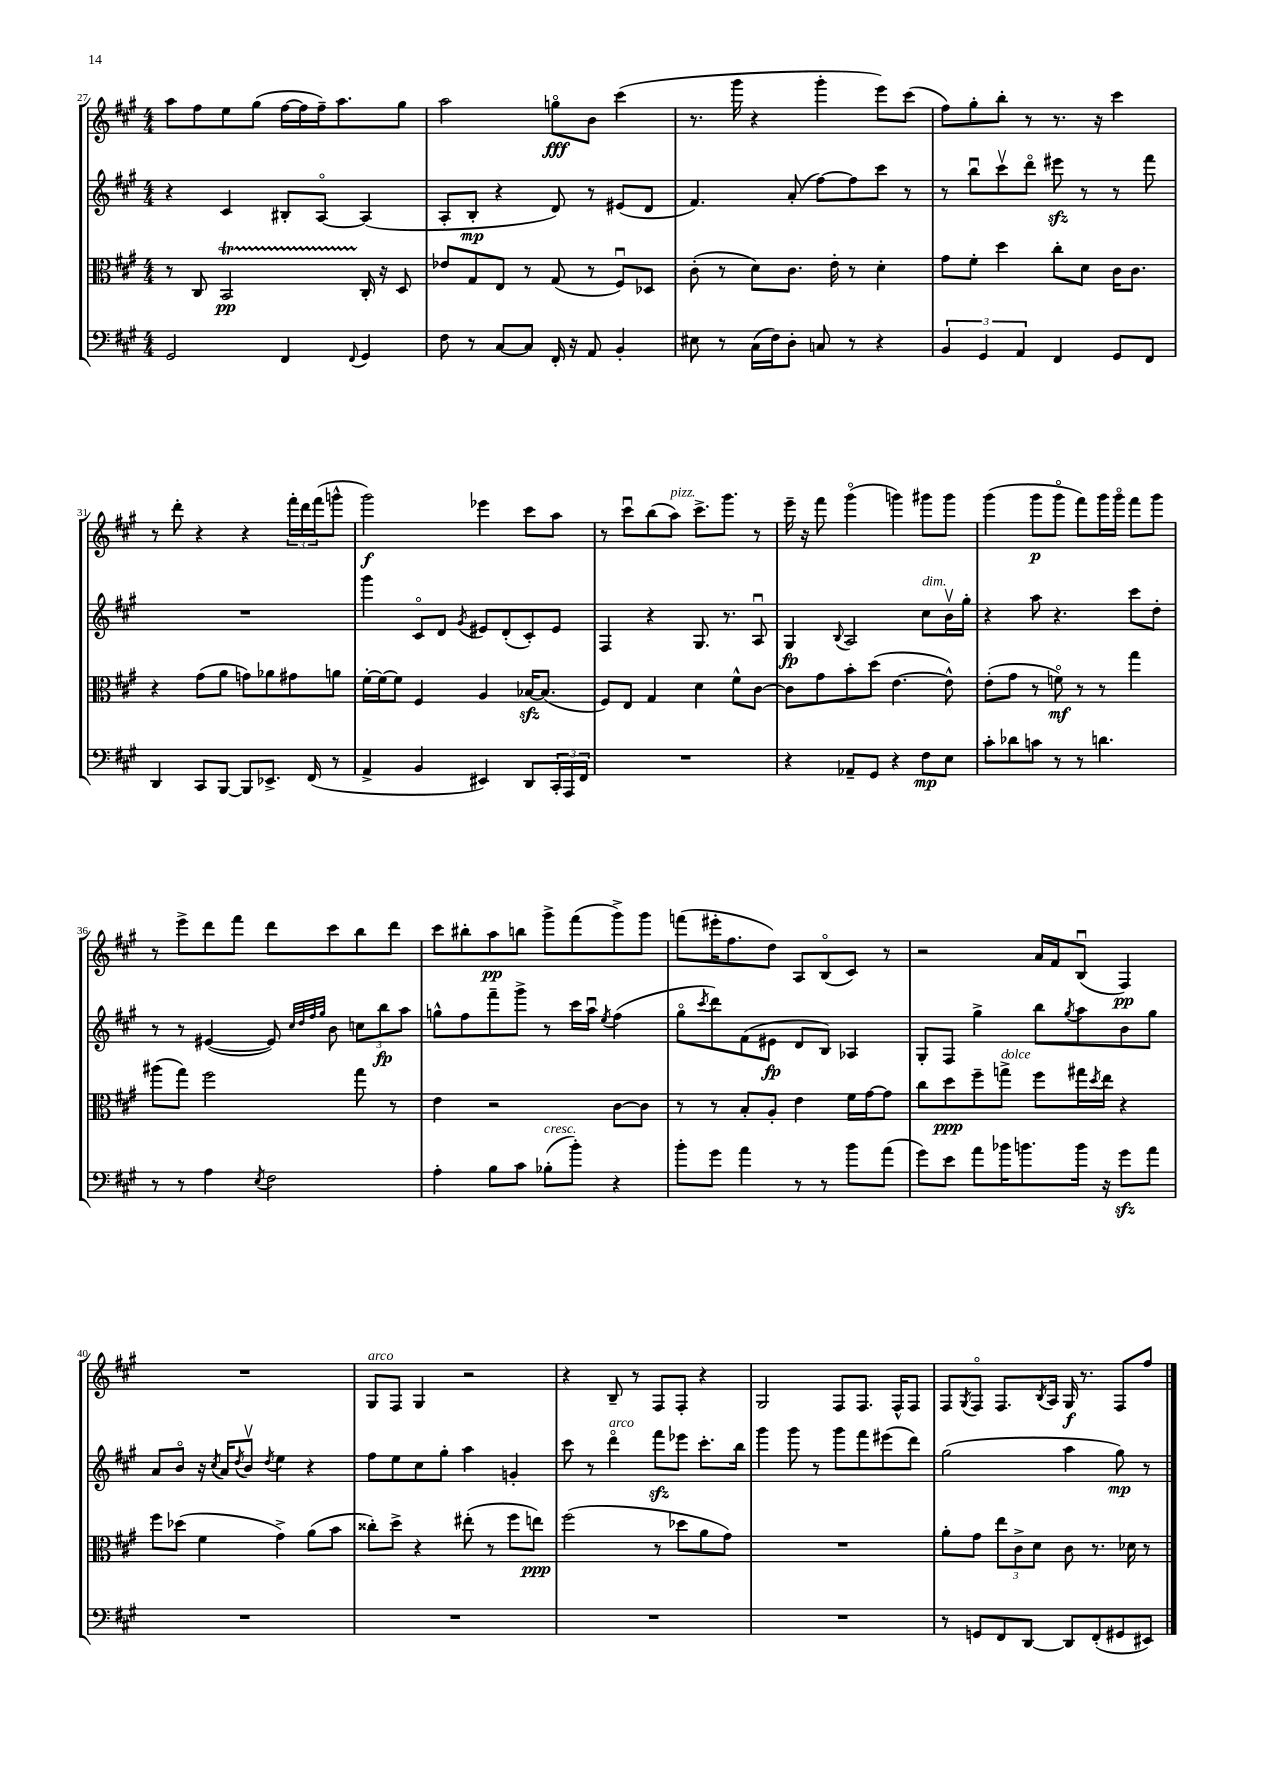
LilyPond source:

<<
\new StaffGroup <<
\new Staff = "s0" {
    \clef treble \key a \major \numericTimeSignature \time 4/4
    a''8 fis''8 e''8 gis''8( fis''16~ fis''16 fis''16--) a''8. gis''8 |
    a''2 g''8\flageolet\fff b'8 cis'''4( |
    r8. gis'''16 r4 gis'''4-. e'''8) cis'''8( |
    fis''8) gis''8-. b''8-. r8 r8. r16 cis'''4 |
    r8 d'''8-. r4 r4 \tuplet 3/2 { fis'''16-. d'''16 fis'''16( } g'''8-^ |
    gis'''2\f) ees'''4 cis'''8 a''8 |
    r8 cis'''8\downbow b''8( a''8^\markup { \italic "pizz." }) cis'''8.-> gis'''8. r8 |
    e'''16-- r16 fis'''8 gis'''4\flageolet( g'''4) gis'''8 gis'''8 |
    gis'''4( gis'''8\p gis'''8\flageolet fis'''8) gis'''16 gis'''16\flageolet fis'''8 gis'''8 |
    r8 e'''8-> d'''8 fis'''8 d'''8 cis'''8 b''8 d'''8 |
    cis'''8 bis''8-. a''8\pp b''8 gis'''8-> fis'''8( gis'''8->) gis'''8 |
    f'''8( eis'''16-. fis''8. d''8) a8 b8\flageolet( cis'8) r8 |
    r2 a'16 fis'16 b8\downbow( fis4\pp) |
    R1 |
    gis8^\markup { \italic "arco" } fis8 gis4 r2 |
    r4 b8-- r8 fis8 fis8-. r4 |
    gis2 fis8 fis8. fis16-^ fis8 |
    fis8 \acciaccatura { gis8 } fis8\flageolet fis8. \acciaccatura { b8 } a16 gis16\f r8. fis8 fis''8 \bar "|." |
}
\new Staff = "s1" {
    \clef treble \key a \major \numericTimeSignature \time 4/4
    r4 cis'4 bis8-. a8~\flageolet a4( |
    a8-. b8-.\mp r4 d'8) r8 eis'8( d'8 |
    fis'4.) a'8-.( fis''8~) fis''8 cis'''8 r8 |
    r8 b''8\downbow cis'''8\upbow d'''8\flageolet eis'''8\sfz r8 r8 fis'''8 |
    R1 |
    gis'''4 cis'8\flageolet d'8 \acciaccatura { gis'8 } eis'8 d'8-.( cis'8-.) eis'8 |
    fis4 r4 gis8. r8. a8\downbow |
    gis4\fp \appoggiatura { b8 } a2 cis''8^\markup { \italic "dim." } b'16\upbow gis''16-. |
    r4 a''8 r4. cis'''8 d''8-. |
    r8 r8 eis'4~( eis'8) \grace { cis''32 d''32 fis''32 gis''32 } b'8 \tuplet 3/2 { c''8 b''8\fp a''8 } |
    g''8-^ fis''8 fis'''8-- gis'''8-> r8 cis'''16 a''16\downbow \acciaccatura { e''8 } fis''4( |
    gis''8\flageolet \acciaccatura { cis'''8 } d'''8) fis'8( eis'8\fp d'8 b8) aes4 |
    gis8-. fis8 gis''4-> b''8 \acciaccatura { gis''8 } a''8 b'8 gis''8 |
    a'8 b'8\flageolet r16 \acciaccatura { cis''8 } a'16 \acciaccatura { d''8 } b'8\upbow \acciaccatura { d''8 } e''4 r4 |
    fis''8 e''8 cis''8 gis''8-. a''4 g'4-. |
    cis'''8 r8 d'''4\flageolet^\markup { \italic "arco" } fis'''8\sfz ees'''8 cis'''8.-. b''16 |
    gis'''4 gis'''8 r8 gis'''8 fis'''8 eis'''8( d'''8) |
    gis''2( a''4 gis''8\mp) r8 \bar "|." |
}
\new Staff = "s2" {
    \clef alto \key a \major \numericTimeSignature \time 4/4
    r8 cis8 b,2\startTrillSpan\pp cis16-.\stopTrillSpan r16 d8 |
    ees'8 gis8 e8 r8 gis8( r8 fis8\downbow) des8 |
    cis'8-.( r8 d'8) cis'8. e'16-. r8 d'4-. |
    gis'8 fis'8-. d''4 cis''8-. d'8 cis'16 cis'8. |
    r4 gis'8( a'8 g'8) aes'8 gis'8 a'8 |
    fis'16~-. fis'16~ fis'8 fis4 a4 bes16~\sfz bes8.( |
    fis8) e8 gis4 d'4 fis'8-^ cis'8~ |
    cis'8 gis'8 b'8-. d''8( e'4.~ e'8-^) |
    e'8-.( gis'8 r8 f'8\flageolet\mf) r8 r8 gis''4 |
    ais''8( gis''8) fis''2 gis''8 r8 |
    e'4 r2 cis'8~ cis'8 |
    r8 r8 b8-. a8-. e'4 fis'16 gis'16~ gis'8 |
    cis''8 d''8\ppp fis''8-- g''8->^\markup { \italic "dolce" } fis''8 gis''16 \acciaccatura { d''8 } e''16 r4 |
    fis''8 des''8( fis'4 gis'4->) a'8( b'8 |
    cisis''8-.) d''8-> r4 eis''8-.( r8 fis''8 e''8\ppp) |
    fis''2( r8 des''8 a'8 gis'8) |
    R1 |
    a'8-. gis'8 \tuplet 3/2 { e''8 cis'8-> d'8 } cis'8 r8. des'16 r8 \bar "|." |
}
\new Staff = "s3" {
    \clef bass \key a \major \numericTimeSignature \time 4/4
    gis,2 fis,4 \appoggiatura { fis,8 } gis,4 |
    fis8 r8 cis8~ cis8 fis,16-. r16 a,8 b,4-. |
    eis8 r8 cis16( fis16) d8-. c8 r8 r4 |
    \tuplet 3/2 { b,4 gis,4 a,4 } fis,4 gis,8 fis,8 |
    d,4 cis,8 b,,8~ b,,8 ees,8.-> fis,16( r8 |
    a,4-> b,4 eis,4) d,8 \tuplet 3/2 { cis,16-. a,,16 fis,16 } |
    R1 |
    r4 aes,8-- gis,8 r4 fis8\mp e8 |
    cis'8-. des'8 c'8 r8 r8 d'4. |
    r8 r8 a4 \acciaccatura { e8 } fis2 |
    a4-. b8 cis'8 bes8-.^\markup { \italic "cresc." }( b'8-.) r4 |
    b'8-. gis'8 a'4 r8 r8 b'8 a'8( |
    gis'8) e'8 a'8 bes'16 b'8. b'16 r16 gis'8\sfz a'8 |
    R1 |
    R1 |
    R1 |
    R1 |
    r8 g,8 fis,8 d,8~ d,8 fis,8-.( gis,8 eis,8) \bar "|." |
}
>>
>>
\layout { \context { \Score currentBarNumber = #27 } }
